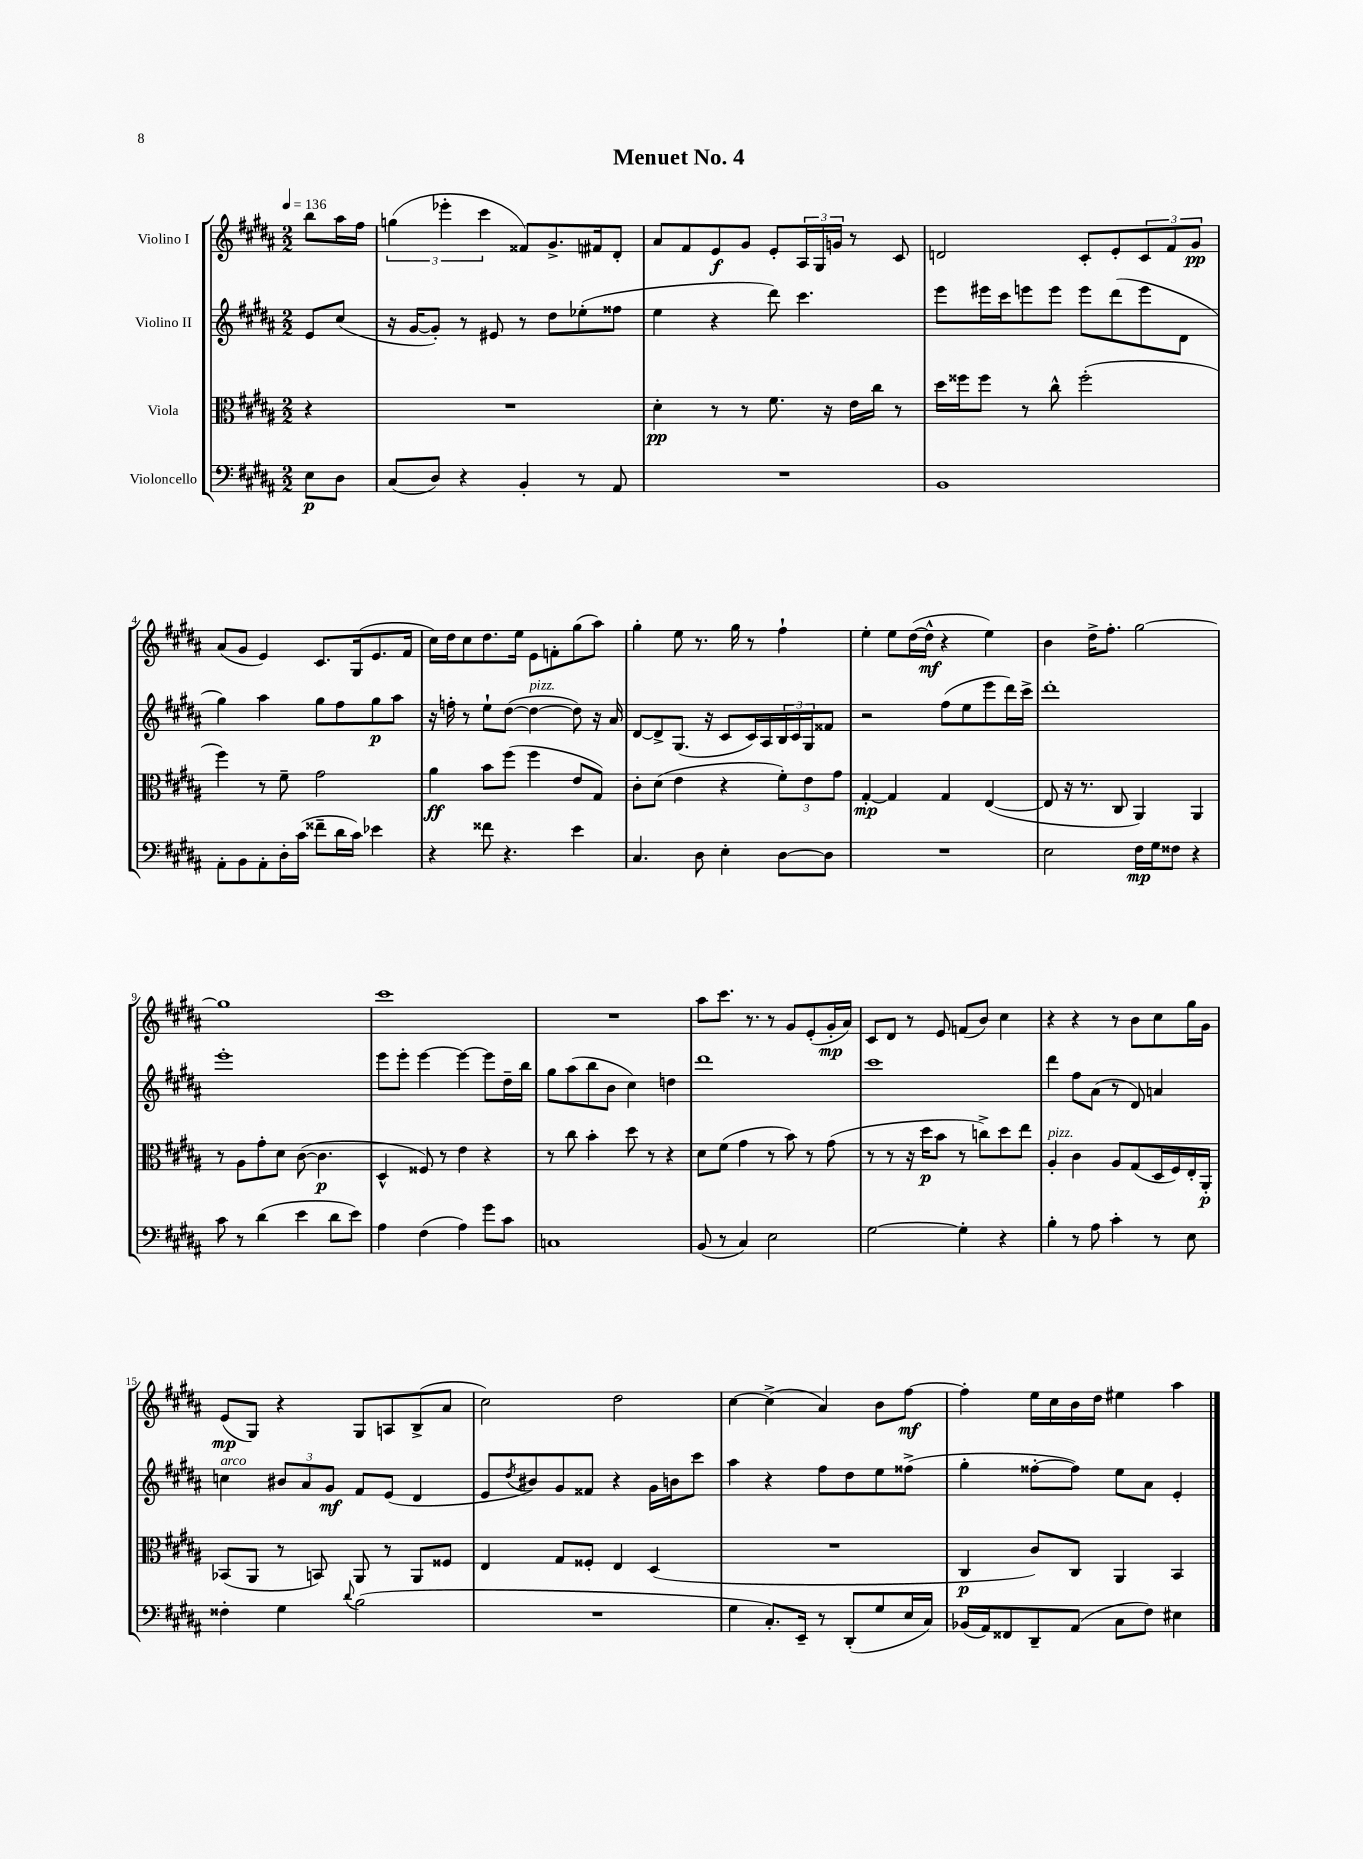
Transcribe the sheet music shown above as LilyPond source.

\header { title = "Menuet No. 4" }
<<
\new StaffGroup <<
\new Staff = "s0" \with { instrumentName = "Violino I" } {
    \clef treble \key b \major \numericTimeSignature \time 2/2 \partial 4 \tempo 4 = 136
    b''8 ais''16 fis''16 |
    \tuplet 3/2 { g''4( ees'''4-. cis'''4 } fisis'8) gis'8.-> fis'16 dis'8-. |
    ais'8 fis'8 e'8\f gis'8 e'8-. \tuplet 3/2 { ais16 gis16 g'16 } r8 cis'8 |
    d'2 cis'8-. e'8-. \tuplet 3/2 { cis'8 fis'8 gis'8\pp } |
    ais'8( gis'8 e'4) cis'8. gis16( e'8. fis'16 |
    cis''16) dis''16 cis''8 dis''8. e''16 e'8 f'8-. gis''8( ais''8) |
    gis''4-. e''8 r8. gis''16 r8 fis''4-! |
    e''4-. e''8 dis''16~( dis''16-^\mf r4 e''4) |
    b'4 dis''16-> fis''8.-. gis''2~ |
    gis''1 |
    cis'''1 |
    R1 |
    ais''8 cis'''8. r8. r8 gis'8 e'8-.( gis'16-.\mp ais'16) |
    cis'8 dis'8 r8 e'8 f'8( b'8) cis''4 |
    r4 r4 r8 b'8 cis''8 gis''16 gis'16 |
    e'8\mp( gis8) r4 gis8 a8 b8->( ais'8 |
    cis''2) dis''2 |
    cis''4~ cis''4->( ais'4) b'8 fis''8~\mf |
    fis''4-. e''16 cis''16 b'16 dis''16 eis''4 ais''4 \bar "|." |
}
\new Staff = "s1" \with { instrumentName = "Violino II" } {
    \clef treble \key b \major \numericTimeSignature \time 2/2 \partial 4
    e'8 cis''8( |
    r16 gis'16~ gis'8-.) r8 eis'8 r8 dis''8 ees''8-.( fisis''8 |
    e''4 r4 dis'''8) cis'''4. |
    e'''8 eis'''16 cis'''16 e'''8 e'''8 e'''8 dis'''8( e'''8 dis'8 |
    gis''4) ais''4 gis''8 fis''8 gis''8\p ais''8 |
    r16 f''16-. r8 e''8-! dis''8~( dis''4~^\markup { \italic "pizz." } dis''8) r16 ais'16 |
    dis'8~ dis'8-> gis8.( r16 cis'8 cis'16) ais16 \tuplet 3/2 { b16 cis'16 gis16 } fisis'8 |
    r2 fis''8( e''8 e'''8 dis'''16) cis'''16-> |
    dis'''1-. |
    e'''1-. |
    e'''8 e'''8-. e'''4~ e'''4~ e'''8 dis''16-- b''16 |
    gis''8 ais''8( b''8 b'8 cis''4) d''4 |
    dis'''1 |
    cis'''1 |
    dis'''4 fis''8 ais'8( r8 dis'8) a'4 |
    c''4^\markup { \italic "arco" } \tuplet 3/2 { bis'8 ais'8 gis'8\mf } fis'8 e'8( dis'4 |
    e'8 \acciaccatura { dis''8 } bis'8) gis'8 fisis'8 r4 gis'16 b'16 cis'''8 |
    ais''4 r4 fis''8 dis''8 e''8 fisis''8->( |
    gis''4-. fisis''8~-. fisis''8) e''8 ais'8 e'4-. \bar "|." |
}
\new Staff = "s2" \with { instrumentName = "Viola" } {
    \clef alto \key b \major \numericTimeSignature \time 2/2 \partial 4
    r4 |
    R1 |
    dis'4-.\pp r8 r8 fis'8. r16 e'16 cis''16 r8 |
    dis''16 fisis''16 fisis''8 r8 cis''8-^ fisis''2-.( |
    fis''4) r8 fis'8-- gis'2 |
    ais'4\ff b'8 fis''8( fis''4 e'8 gis8) |
    cis'8-. dis'8( e'4 r4 \tuplet 3/2 { fis'8-.) e'8 gis'8 } |
    gis4~-.\mp gis4 gis4 e4~( |
    e8 r16 r8. cis8 ais,4) ais,4 |
    r8 ais8 gis'8-. dis'8 cis'8~( cis'4.\p |
    dis4-^ fisis8) r8 e'4 r4 |
    r8 cis''8 b'4-. dis''8 r8 r4 |
    dis'8 fis'8( gis'4 r8 b'8) r8 gis'8( |
    r8 r8 r16 dis''16\p b'8 r8 c''8->) dis''8 e''8 |
    ais4-.^\markup { \italic "pizz." } cis'4 ais8 gis8( dis16 fis16) e16-. ais,16-.\p |
    bes,8( ais,8 r8 b,8) ais,8 r8 ais,8 fisis8 |
    e4 gis8 fisis8-. e4 dis4( |
    R1 |
    cis4\p cis'8) cis8 ais,4 b,4 \bar "|." |
}
\new Staff = "s3" \with { instrumentName = "Violoncello" } {
    \clef bass \key b \major \numericTimeSignature \time 2/2 \partial 4
    e8\p dis8 |
    cis8( dis8) r4 b,4-. r8 ais,8 |
    R1 |
    b,1 |
    ais,8-. b,8 ais,8-. dis16-. cis'16( fisis'8-- dis'16 cis'16) ees'4 |
    r4 fisis'8 r4. e'4 |
    cis4. dis8 e4-. dis8~ dis8 |
    R1 |
    e2 fis16\mp gis16 fisis8 r4 |
    cis'8 r8 dis'4( e'4 dis'8 e'8) |
    ais4 fis4( ais4) gis'8 cis'8 |
    c1 |
    b,8( r8 cis4) e2 |
    gis2~ gis4-. r4 |
    b4-. r8 ais8 cis'4-. r8 e8 |
    fisis4-. gis4 \appoggiatura { dis'8 } b2( |
    R1 |
    gis4 cis8.-.) e,16-- r8 dis,8-.( gis8 e16 cis16) |
    bes,16( ais,16) fisis,8 dis,8-- ais,8( cis8 fis8) eis4 \bar "|." |
}
>>
>>
